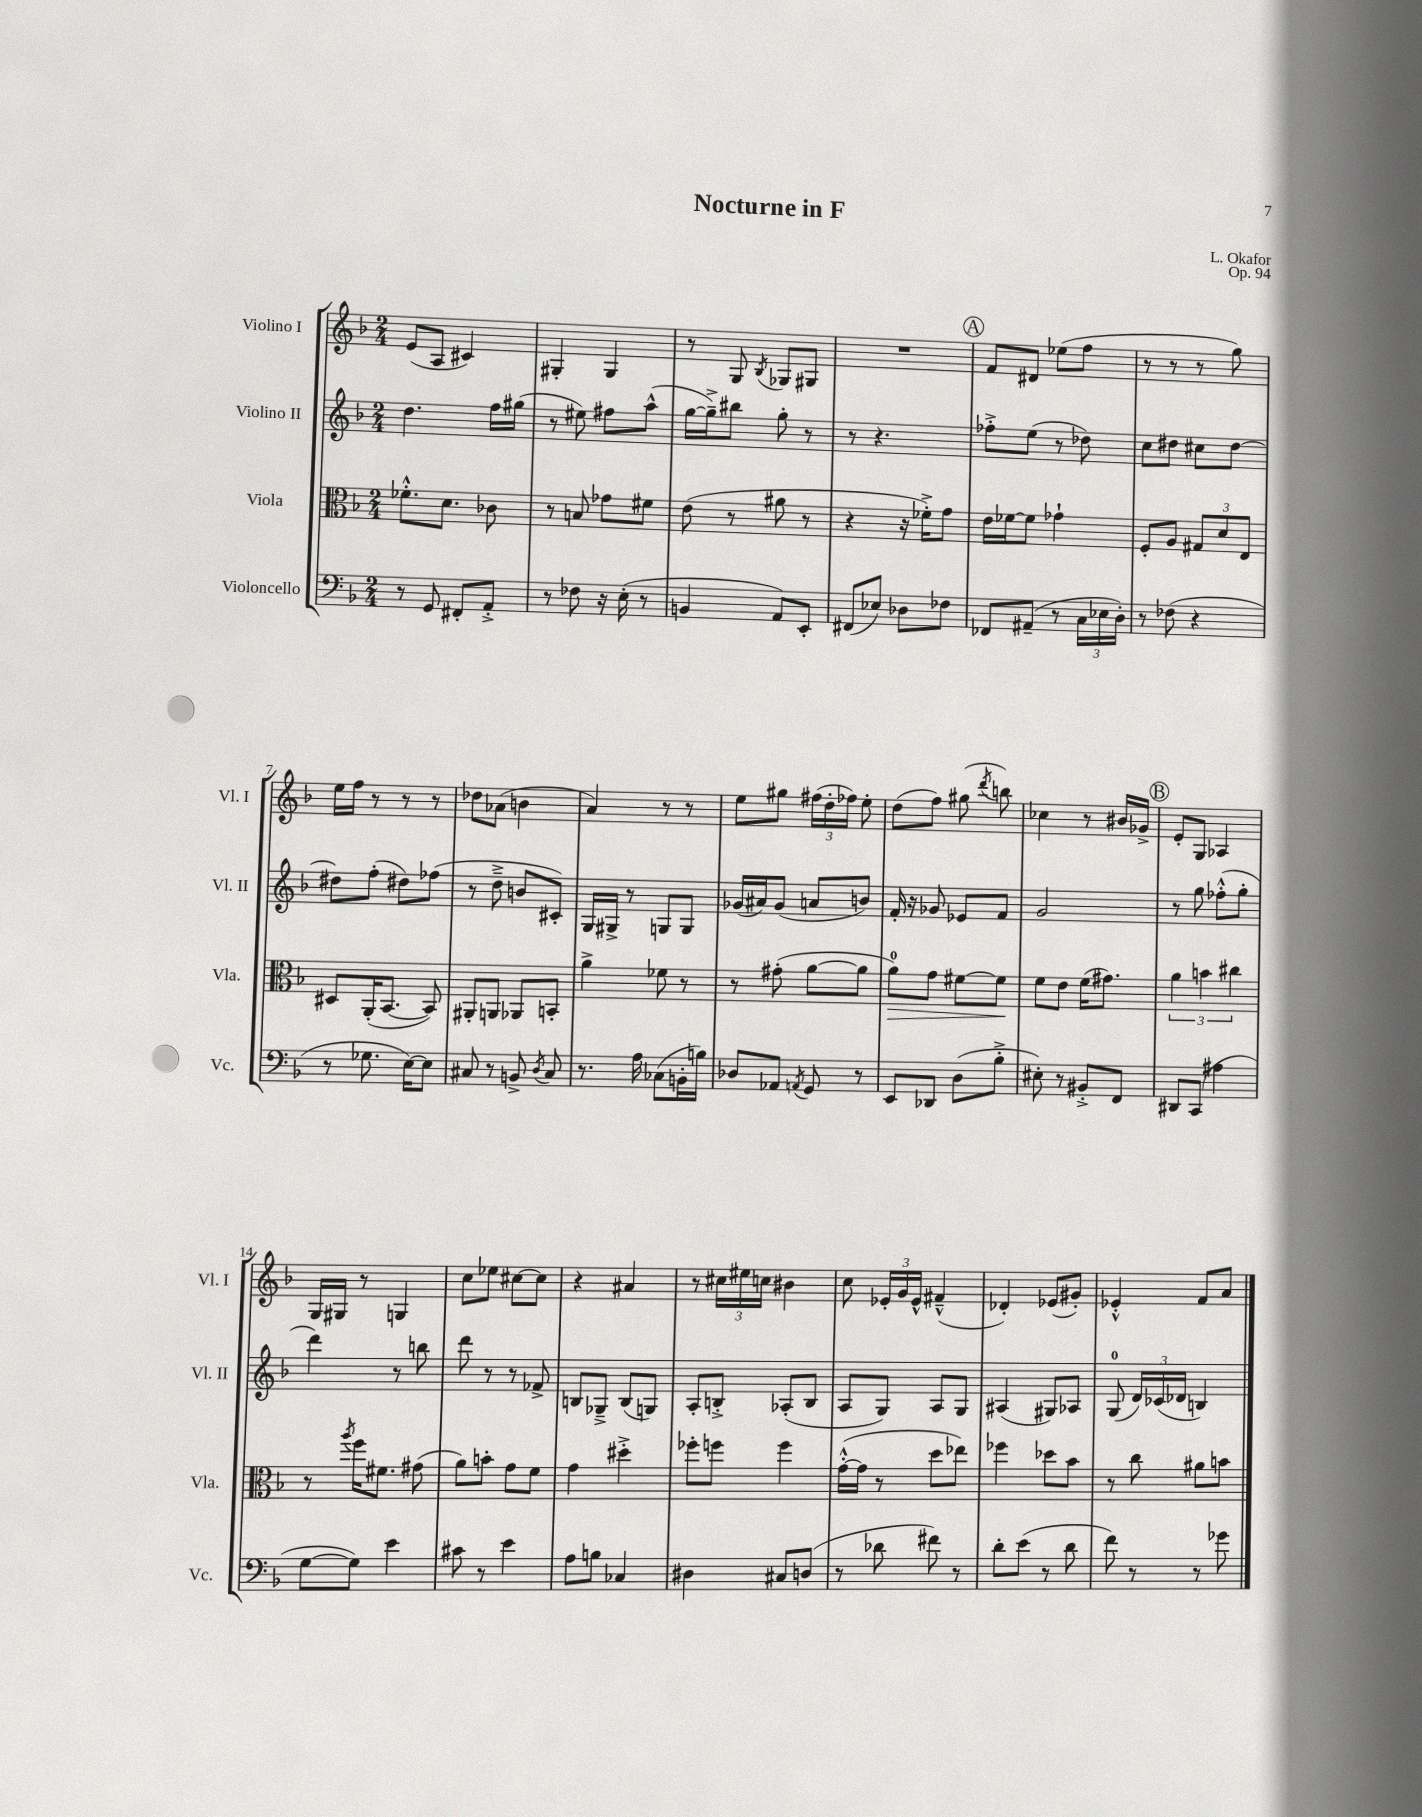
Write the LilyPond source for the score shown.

\header { title = "Nocturne in F" composer = "L. Okafor" opus = "Op. 94" }
<<
\new StaffGroup <<
\new Staff = "s0" \with { instrumentName = "Violino I" shortInstrumentName = "Vl. I" } {
    \clef treble \key f \major \numericTimeSignature \time 2/4
    \autoBeamOff e'8[( a8] cis'4) |
    gis4-. gis4 |
    r8 g8 \acciaccatura { bes8 } ges8[ gis8] |
    R2 |
    \mark \markup { \circle "A" } f'8[ dis'8] ees''8[( f''8] |
    r8 r8 r8 g''8) |
    e''16[ f''16] r8 r8 r8 |
    des''8[ aes'8]( b'4 |
    a'4) r8 r8 |
    e''8[ gis''8] \tuplet 3/2 { fis''16[( d''16-. fes''16]) } e''8-. |
    d''8[( f''8]) gis''8( \acciaccatura { d'''8 } b''8) |
    ces''4 r8 bis'16[ ges'16]-> |
    \mark \markup { \circle "B" } e'8[-. g8] aes4 |
    g16[ gis16] r8 g4 |
    c''8[ ees''8] cis''8[~ cis''8] |
    r4 ais'4 |
    r8 \tuplet 3/2 { cis''16[ eis''16 c''16] } bis'4 |
    c''8 \tuplet 3/2 { ees'16[-. g'16 ees'16]-^ } fis'4---^( |
    des'4-.) ees'8[( gis'8]-.) |
    ees'4-.-^ f'8[ a'8] \bar "|." |
}
\new Staff = "s1" \with { instrumentName = "Violino II" shortInstrumentName = "Vl. II" } {
    \clef treble \key f \major \numericTimeSignature \time 2/4
    \autoBeamOff d''4. f''16[ gis''16]( |
    r8 eis''8) fis''8[ a''8]-^( |
    g''16[~ g''16--->) bis''8] g''8-. r8 |
    r8 r4. |
    \mark \markup { \circle "A" } fes''8[-.-> e''8]( r8 des''8) |
    c''8[ dis''8] cis''8[ dis''8]~ |
    dis''8[ f''8]-.( dis''8[) fes''8]( |
    r8 d''8---> b'8[ cis'8]-.) |
    g16[ gis16]-> r8 g8[ g8] |
    ges'16[( ais'16) ges'8]( a'8[ b'8]) |
    f'16-. r16 ges'8 ees'8[ f'8] |
    g'2 |
    \mark \markup { \circle "B" } r8 g''8 fes''8[-.-^( g''8]-. |
    d'''4) r8 b''8 |
    d'''8 r8 r8 fes'8-> |
    b8[ ges8]---> b8[( g8]) |
    a8[-. b8]-.-> aes8[-.( b8] |
    a8[ g8]) a8[ g8] |
    ais4( gis8[) aes8] |
    g8-0( \tuplet 3/2 { d'16[) ces'16( des'16] } b4) \bar "|." |
}
\new Staff = "s2" \with { instrumentName = "Viola" shortInstrumentName = "Vla." } {
    \clef alto \key f \major \numericTimeSignature \time 2/4
    \autoBeamOff fes'8.[-.-^ d'8.] ces'8 |
    r8 b8 ges'8[ fis'8] |
    e'8( r8 ais'8 r8 |
    r4 r16 fes'16[-.->) g'8] |
    \mark \markup { \circle "A" } e'16[ fes'16~ fes'8] ges'4-! |
    f8[-. a8] \tuplet 3/2 { gis8[ d'8 e8] } |
    dis8[ a,16-.( bes,8.]~ bes,8) |
    ais,8[-. a,8] aes,8[ b,8]-. |
    a'4-> fes'8 r8 |
    r8 gis'8-.( a'8[~ a'8] |
    a'8[-0\>) g'8] fis'8[~ fis'8]\! |
    f'8[ e'8] f'16[( gis'8.]) |
    \mark \markup { \circle "B" } \tuplet 3/2 { a'4 b'4 cis''4 } |
    r8 \acciaccatura { a''8 } f''16[ fis'8.] gis'8( |
    a'8[) b'8]-. g'8[ f'8] |
    g'4 dis''4-.-> |
    fes''8[-. f''8] f''4 |
    g'16[~-.-^( g'16] r8 d''8[ ees''8]) |
    fes''4 des''8[ bes'8] |
    r8 c''8 ais'8[ b'8] \bar "|." |
}
\new Staff = "s3" \with { instrumentName = "Violoncello" shortInstrumentName = "Vc." } {
    \clef bass \key f \major \numericTimeSignature \time 2/4
    \autoBeamOff r8 g,8 fis,8[-. a,8]-.-> |
    r8 fes8 r16 e16-.( r8 |
    b,4 a,8[) e,8]-. |
    fis,8[( ees8]) des8[ fes8] |
    \mark \markup { \circle "A" } fes,8[ ais,8]--( r8 \tuplet 3/2 { c16[ ees16 d16]-.) } |
    r8 fes8( r4 |
    r8 ges8. e16[~) e8] |
    cis8 r8 b,8-> \acciaccatura { d8 } cis8 |
    r8. a16 ces8[( b,16-. b16]) |
    des8[ aes,8] \acciaccatura { a,8 } g,8 r8 |
    e,8[ des,8] d8[( bes8]-.-> |
    eis8-.) r8 bis,8[-.-> f,8] |
    \mark \markup { \circle "B" } dis,8[ c,8]( ais4 |
    g8[~ g8]) e'4 |
    cis'8 r8 e'4 |
    a8[ b8] ces4 |
    dis4 cis8[ d8]( |
    r8 des'8 fis'8) r8 |
    d'8[-. e'8]( r8 d'8 |
    f'8) r8 r8 ges'8 \bar "|." |
}
>>
>>
